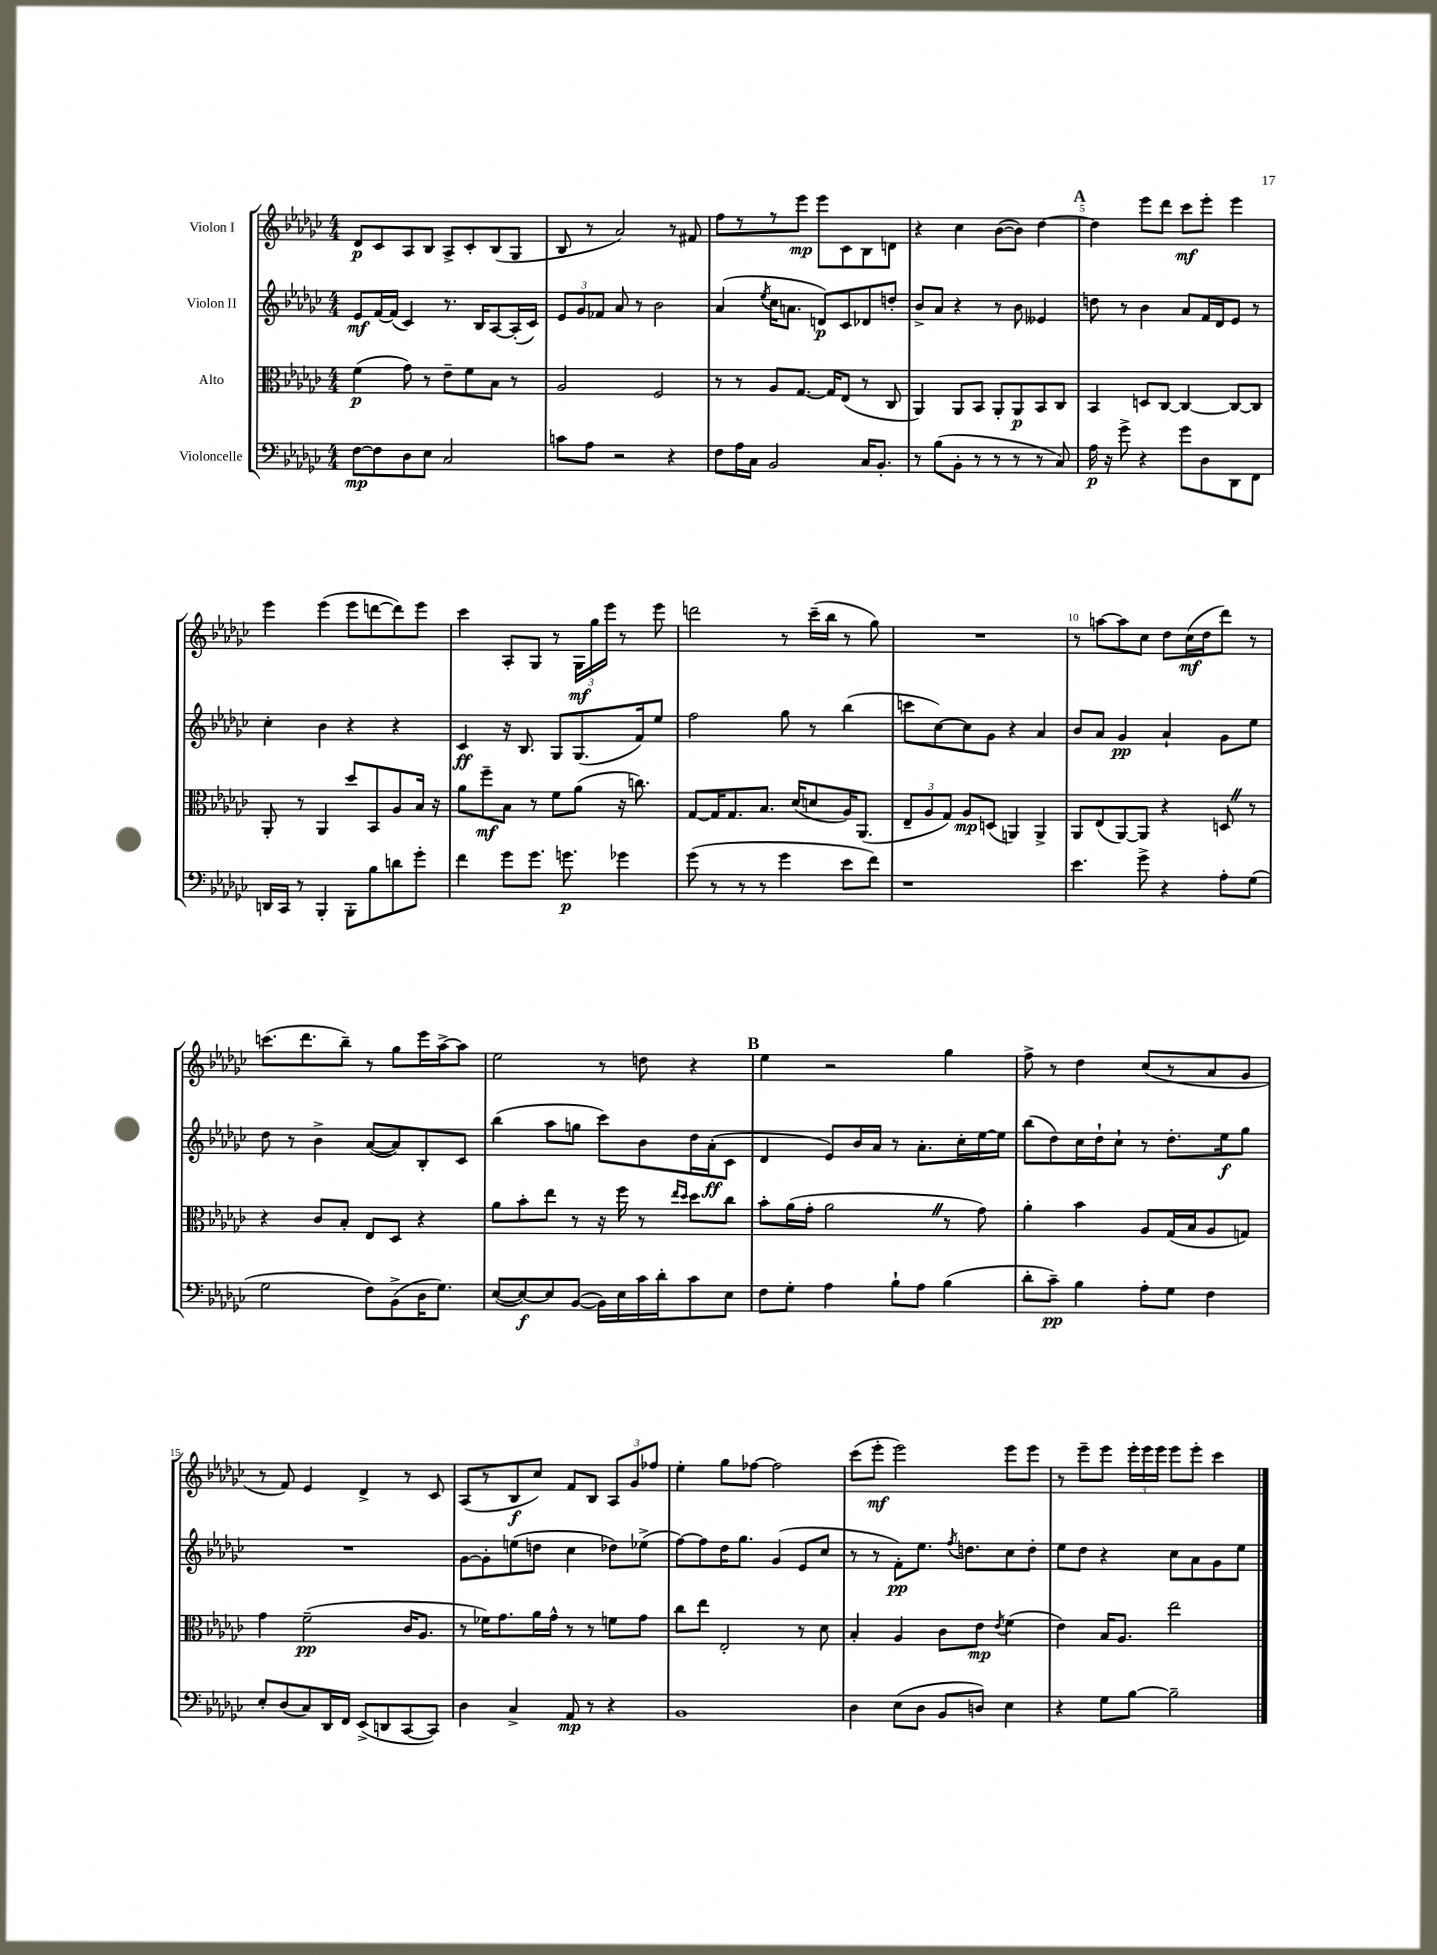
<<
\new StaffGroup <<
\new Staff = "s0" \with { instrumentName = "Violon I" } {
    \clef treble \key ges \major \numericTimeSignature \time 4/4
    \autoBeamOff des'8[\p ces'8 aes8 bes8] aes8[-> ces'8-. bes8( ges8] |
    bes8 r8 aes'2) r8 fis'8 |
    f''8[ r8 r8 ees'''8]\mp ees'''8[ ces'8 bes8 d'8] |
    r4 ces''4 bes'8[~( bes'8]) des''4~ |
    \mark \markup { \bold "A" } des''4 ees'''8[ des'''8] ces'''8[\mf ees'''8]-. ees'''4 |
    ees'''4 ees'''4( ees'''8[ d'''8~ d'''8) ees'''8] |
    ces'''4 aes8[-. ges8] r8 \tuplet 3/2 { ges16[\mf ges''16 ees'''16] } r8 ees'''8 |
    d'''2 r8 ces'''16[--( bes''16] r8 ges''8) |
    R1 |
    r8 a''8[~ a''8 ces''8] des''8[ ces''16\mf( des''16 des'''8]) r8 |
    c'''8.[( des'''8. bes''8]--) r8 ges''8[ ees'''16 aes''16~-> aes''8] |
    ees''2 r8 d''8 r4 |
    \mark \markup { \bold "B" } ees''4 r2 ges''4 |
    f''8-> r8 des''4 ces''8[( r8 aes'8 ges'8] |
    r8 f'8) ees'4 des'4-> r8 ces'8 |
    aes8[( r8 bes8\f ces''8]) f'8[ bes8] \tuplet 3/2 { aes8[ ges'8 fes''8] } |
    ees''4-. ges''8[ fes''8]~ fes''2 |
    ces'''8[( ees'''8]-.\mf ees'''2) ees'''8[ ees'''8] |
    r8 ees'''8[-- ees'''8] \tuplet 3/2 { ees'''16[-. ees'''16 ees'''16] } ees'''8[ ees'''8]-. ces'''4 \bar "|." |
}
\new Staff = "s1" \with { instrumentName = "Violon II" } {
    \clef treble \key ges \major \numericTimeSignature \time 4/4
    \autoBeamOff ees'8[\mf f'16~ f'16]( ces'4) r8. bes16[ aes8~ aes16-.( ces'16]) |
    \tuplet 3/2 { ees'8[ ges'8 fes'8] } aes'8 r8 bes'2 |
    aes'4( \acciaccatura { ees''8 } ces''16[ a'8.] d'8[\p) ces'8 des'8 d''8]-. |
    bes'8[-> aes'8] r4 r8 bes'8 eeses'4 |
    \mark \markup { \bold "A" } d''8 r8 bes'4 aes'8[ f'16 des'16 ees'8] r8 |
    ces''4-. bes'4 r4 r4 |
    ces'4\ff r16 bes8. ges8[ ges8.( f'16) ees''8] |
    f''2 ges''8 r8 bes''4( |
    c'''8[ ces''8~) ces''8 ges'8] r4 aes'4 |
    bes'8[ aes'8] ges'4\pp aes'4-! ges'8[ ees''8] |
    des''8 r8 bes'4-> aes'8[~( aes'8) bes8-. ces'8] |
    bes''4( aes''8[ g''8] ces'''8[) bes'8 des''16 aes'16-.\ff( ces'8] |
    \mark \markup { \bold "B" } des'4 ees'8[) bes'16 aes'16] r8 aes'8.[-. ces''16-. ees''16~ ees''16] |
    bes''8[( des''8) ces''16 des''16-! ces''8]-! r8 des''8.[-. ees''16\f ges''8] |
    R1 |
    ges'8[~ ges'8-. e''8( d''8] ces''4 des''8[) ees''8]->( |
    f''8[~) f''8 des''16 ges''8.] ges'4( ees'8[ ces''8] |
    r8 r8 f'8[-.\pp) ees''8.] \acciaccatura { f''8 } d''8.[ ces''8 d''8]-. |
    ees''8[ des''8] r4 ces''8[ aes'8 ges'8 ees''8] \bar "|." |
}
\new Staff = "s2" \with { instrumentName = "Alto" } {
    \clef alto \key ges \major \numericTimeSignature \time 4/4
    \autoBeamOff f'4\p( ges'8) r8 ees'8[-- f'8 bes8] r8 |
    aes2 f2 |
    r8 r8 aes8[ ges8.]~ ges16[ ees8]( r8 ces8 |
    aes,4) aes,8[ bes,8] aes,8[-. aes,8\p bes,8 ces8] |
    \mark \markup { \bold "A" } bes,4 d8[ ces8]~ ces4~ ces8[~ ces8] |
    aes,8-. r8 aes,4 des''8[ bes,8 aes8 bes16] r16 |
    aes'8[ f''8--\mf bes8] r8 f'8[ aes'8]( r16 c''8.) |
    ges8[~ ges16 ges8. bes8.] des'16[( d'8 aes16) aes,8.]( |
    \tuplet 3/2 { ees8[-- aes8 ges8]) } aes8[\mp d8]( a,4) a,4-> |
    aes,8[ ees8( aes,8~) aes,8] r4 d8 \once \override BreathingSign.text = \markup { \musicglyph "scripts.caesura.straight" } \breathe r8 |
    r4 ces'8[ bes8]-. ees8[ des8] r4 |
    aes'8[ bes'8-. ees''8] r8 r16 f''16 r8 \grace { ees''16[ des''16] } des''8[ ces''8] |
    \mark \markup { \bold "B" } bes'8[-. aes'16( ges'16]-. aes'2 \once \override BreathingSign.text = \markup { \musicglyph "scripts.caesura.straight" } \breathe r8 ges'8) |
    aes'4-. bes'4 aes8[ ges16( bes16 aes8 g8]) |
    ges'4 f'2--\pp( ces'16[ aes8.] |
    r8 fes'16[) ges'8. aes'16 ges'16]-^ r8 r8 f'8[ ges'8] |
    ces''8[ ees''8] ees2-. r8 des'8 |
    bes4-. aes4 ces'8[ ees'8]\mp \acciaccatura { ees'8 } f'4( |
    ees'4) bes16[ aes8.] ees''2 \bar "|." |
}
\new Staff = "s3" \with { instrumentName = "Violoncelle" } {
    \clef bass \key ges \major \numericTimeSignature \time 4/4
    \autoBeamOff f8[~\mp f8 des8 ees8] ces2 |
    c'8[ aes8] r2 r4 |
    f8[ aes16 ces16] bes,2 ces16[ bes,8.]-. |
    r8 bes8[( bes,8]-. r8 r8 r8 r8 ces8) |
    \mark \markup { \bold "A" } aes16\p r16 ges'8-> r4 ges'8[ des8 des,8 f,8] |
    d,16[ ces,16] r8 bes,,4-. bes,,8[-. bes8 d'8 ges'8]-. |
    f'4 ges'8[ ges'8.] g'8.\p ges'4 |
    ges'8( r8 r8 r8 ges'4 ees'8[ f'8]) |
    r1 |
    ees'4. ges'8-> r4 aes8[-. ges8]( |
    ges2 f8[) bes,8->( des16 ges8.]) |
    ees8[~( ees8~\f) ees8 bes,8]~( bes,16[) ees16 ces'16 des'16-. ces'8 ees8] |
    \mark \markup { \bold "B" } f8[ ges8]-. aes4 bes8[-! aes8] bes4( |
    des'8[-. ces'8]--\pp) bes4 aes8[-. ges8] f4 |
    ees8[-. des8( ces8) des,16 f,16] ees,8[->( d,8 ces,8~ ces,8]) |
    des4 ces4-> aes,8\mp r8 r4 |
    bes,1 |
    des4 ees8[( des8] bes,8[ d8]) ees4 |
    r4 ges8[ bes8]~ bes2-- \bar "|." |
}
>>
>>
\layout { \context { \Score \override BarNumber.break-visibility = ##(#f #t #t) barNumberVisibility = #(every-nth-bar-number-visible 5) } }
